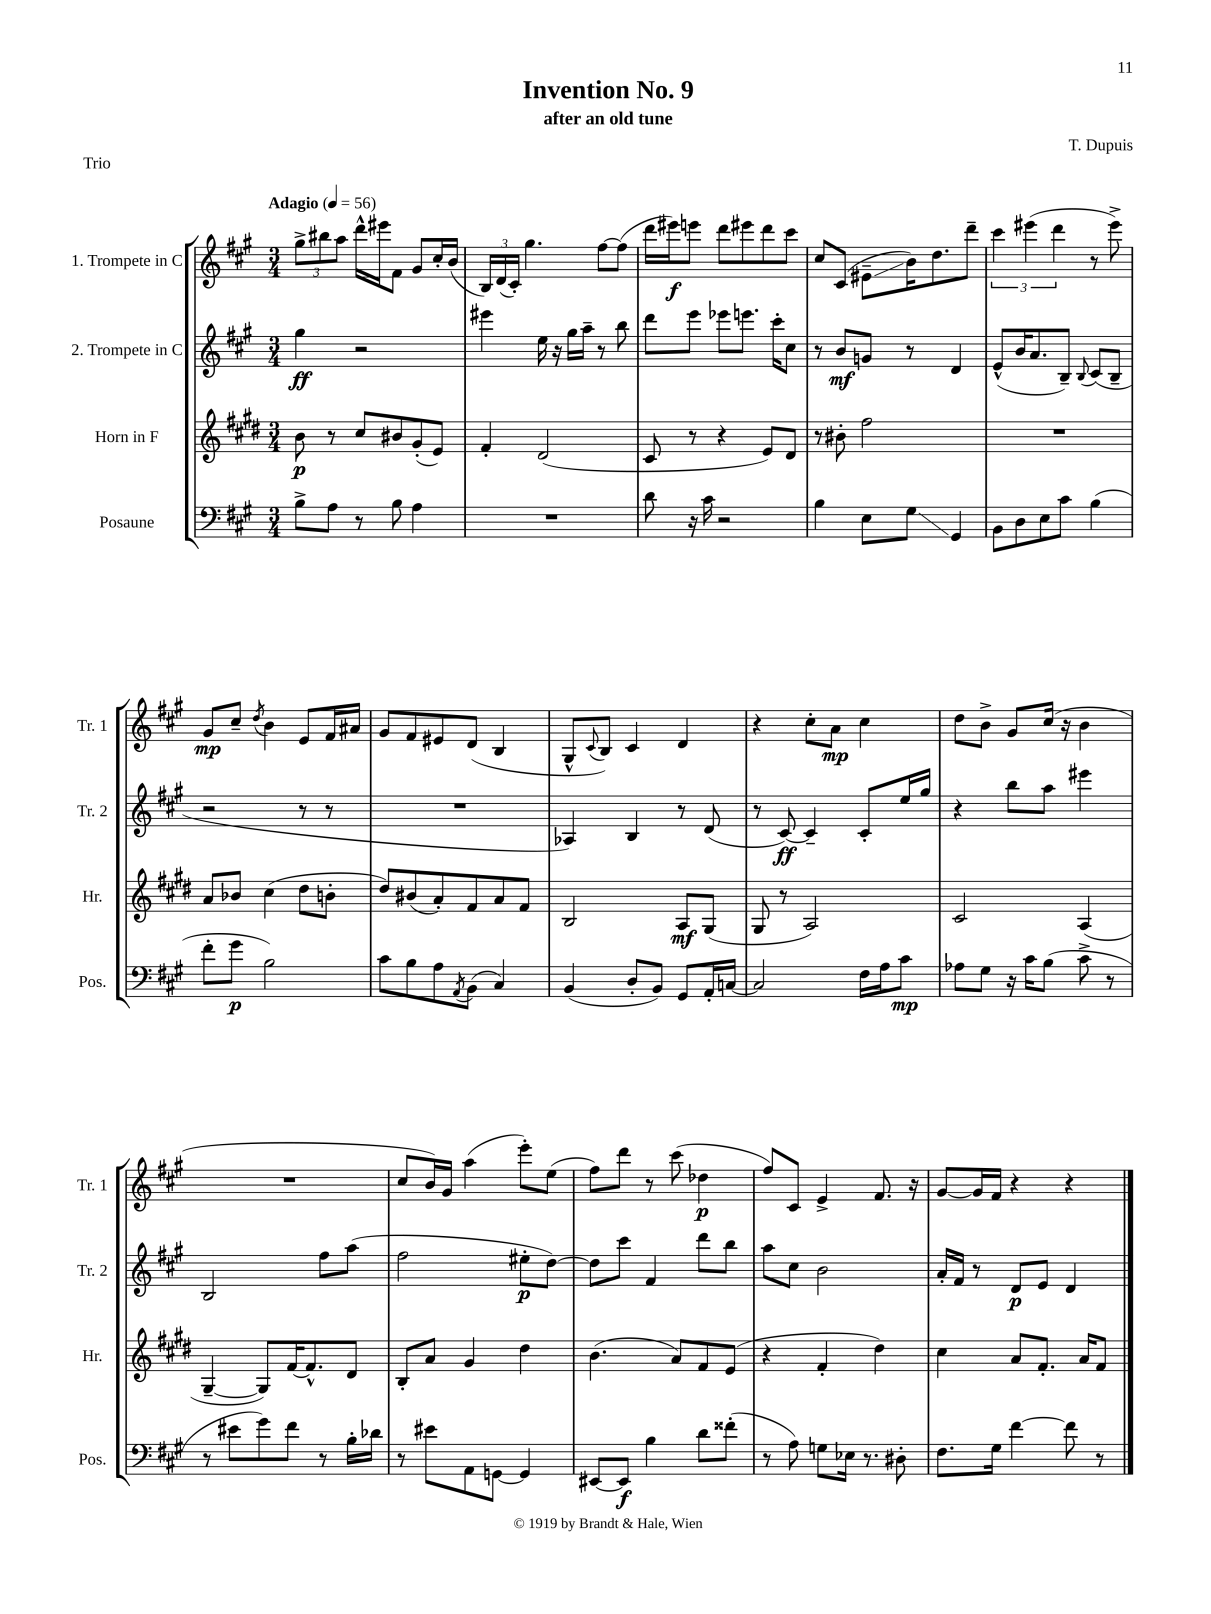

**kern	**kern	**kern	**kern
*staff4	*staff3	*staff2	*staff1
*clefF4	*clefG2	*clefG2	*clefG2
*k[f#c#g#]	*k[f#c#g#d#]	*k[f#c#g#]	*k[f#c#g#]
*M3/4	*M3/4	*M3/4	*M3/4
*MM56	*MM56	*MM56	*MM56
8B^	8b	4gg#	12gg#^
.	.	.	12bb#
8A	8r	.	.
.	.	.	12aa
8r	8cc#	2r	16ddd^^
.	.	.	16eee#
8B	8b#	.	8f#
4A	(8g#'	.	8g#
.	8e)	.	16cc#'
.	.	.	(16b
=	=	=	=
2.r	4f#'	4eee#	24B)
.	.	.	(24d
.	.	.	24c#')
.	.	.	4.gg#
.	(2d#	16ee	.
.	.	16r	.
.	.	16gg#	.
.	.	16aa~	.
.	.	8r	[8ff#
.	.	8bb	(8ff#]
=	=	=	=
8d	8c#	8ddd	16ddd
.	.	.	16eee#)
16r	8r	8eee	8eee
16c#	.	.	.
2r	4r	8eee-	8ddd
.	.	8.eee	8eee#
.	8e)	.	8ddd
.	.	16ccc#'	.
.	8d#	8cc#	8ccc#
=	=	=	=
4B	8r	8r	8cc#
.	8b#'	8b	(8c#
8E	2ff#	8g	8e#~
8G#	.	8r	16b)
.	.	.	8.dd
4GG#	.	4d	.
.	.	.	8ddd~
=	=	=	=
8BB	2.r	(8e^^	6ccc#
8D	.	16b	.
.	.	.	(6eee#
.	.	8.a	.
8E	.	.	.
.	.	.	6ddd
8c#	.	8B~)	.
.	.	8qqB	.
(4B	.	(8c#	8r
.	.	8B~	8eee#^)
=	=	=	=
8f#'	8a	2r	8g#
8g#	8b-	.	8cc#~
.	.	.	8qdd
2B)	(4cc#	.	4b
.	8dd#	8r	8e
.	8b'	8r	16f#
.	.	.	16a#
=	=	=	=
8c#	8dd#)	2.r	8g#
8B	(8b#	.	8f#
8A	8a')	.	8e#
8qAA	.	.	.
(8BB	8f#	.	(8d
4C#)	8a	.	4B
.	8f#	.	.
=	=	=	=
(4BB	2B	4A-)	8G#^^
.	.	.	8qqc#
.	.	.	8B)
8D'	.	4B	4c#
8BB)	.	.	.
8GG#	8A	8r	4d
16AA'	(8G#	(8d	.
[16C	.	.	.
=	=	=	=
2C]	8G#	8r	4r
.	8r	[8c#)	.
.	2A)	4c#~]	8cc#'
.	.	.	8a
16F#	.	8c#'	4cc#
16A	.	.	.
8c#	.	16ee	.
.	.	16gg#	.
=	=	=	=
8A-	2c#	4r	8dd
8G#	.	.	8b^
16r	.	8bb	8g#
16c#	.	.	.
(8B	.	8aa	(16cc#
.	.	.	16r
8c#^	(4A	4eee#	4b
8r	.	.	.
=	=	=	=
8r	[4G#~	2B	2.r
8e#	.	.	.
8g#)	8G#])	.	.
8f#	[16f#	.	.
.	8.f#^^]	.	.
8r	.	8ff#	.
16B'	8d#	(8aa	.
16d-	.	.	.
=	=	=	=
8r	8B'	2ff#	8cc#
8e#	8a	.	16b)
.	.	.	16g#
8AA	4g#	.	(4aa
[8GG	.	.	.
4GG]	4dd#	8ee#'	8eee')
.	.	[8dd)	(8ee
=	=	=	=
[8EE#	(4.b	8dd]	8ff#)
8EE#]	.	8ccc#	8ddd
4B	.	4f#	8r
.	8a)	.	(8ccc#
8d	8f#	8ddd	4dd-
(8f##'	(8e	8bb	.
=	=	=	=
8r	4r	8aa	8ff#)
8A)	.	8cc#	8c#
8G	4f#'	2b	4e^
16E-	.	.	.
8.r	.	.	.
.	4dd#)	.	8.f#
8D#'	.	.	.
.	.	.	16r
=	=	=	=
8.F#	4cc#	16a'	[8g#
.	.	16f#	.
.	.	8r	16g#]
16G#	.	.	16f#
[4f#	8a	8d	4r
.	8.f#'	8e	.
8f#]	.	4d	4r
.	16a	.	.
8r	8f#	.	.
==	==	==	==
*-	*-	*-	*-
